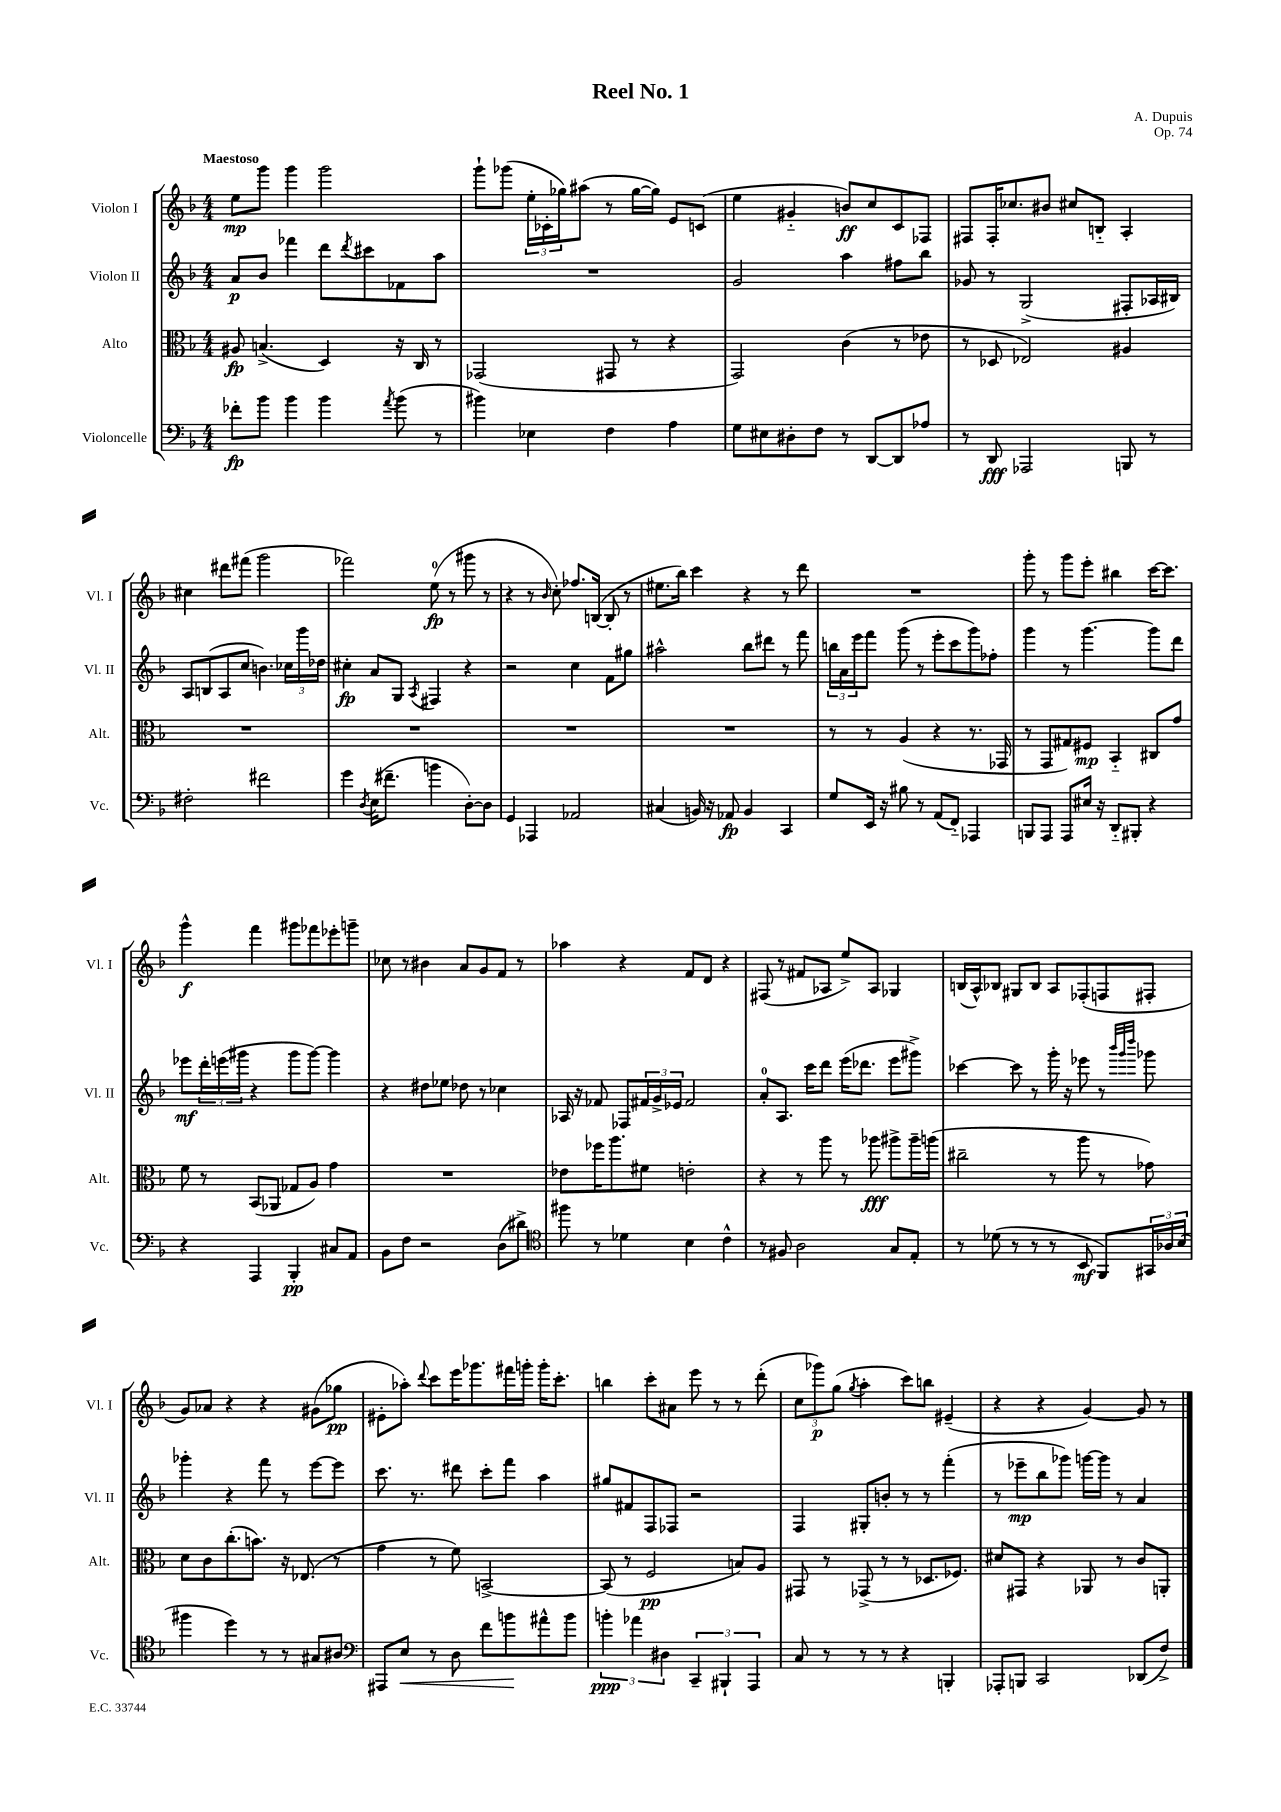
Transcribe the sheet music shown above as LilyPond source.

\header { title = "Reel No. 1" composer = "A. Dupuis" opus = "Op. 74" }
<<
\new StaffGroup <<
\new Staff = "s0" \with { instrumentName = "Violon I" shortInstrumentName = "Vl. I" } {
    \clef treble \key f \major \numericTimeSignature \time 4/4 \tempo "Maestoso"
    e''8\mp g'''8 g'''4 g'''2 |
    g'''8-! ges'''8( \tuplet 3/2 { e''16-. ces'16-. ges''16) } ais''8( r8 ges''16~ ges''16) e'8 c'8( |
    e''4 gis'4-_ b'8\ff) c''8 c'8 fes8 |
    fis8 fis16-. ces''8. bis'8 cis''8 b8-_ a4-. |
    cis''4 dis'''8 fis'''8( g'''2 |
    fes'''2) e''8-0\fp( r8 gis'''8 r8 |
    r4 r8 \grace { bes'16 } c''8-.) fes''8. b16~( b8-. r8 |
    eis''8. bes''16) c'''4 r4 r8 d'''8 |
    R1 |
    g'''8-. r8 g'''8 e'''8-. bis''4 c'''16~ c'''8. |
    g'''4-^\f f'''4 gis'''8 fes'''8 ees'''8-. g'''8-- |
    ces''8 r8 bis'4 a'8 g'8 f'8 r8 |
    aes''4 r4 f'8 d'8 r4 |
    fis8( r8 fis'8 aes8 e''8->) aes8 ges4 |
    b16( a16-^) bes8 gis8 bes8 a8 fes8-.( f8 fis8-. |
    g'8) aes'8 r4 r4 gis'8( ges''8\pp |
    eis'8-. aes''8-.) \appoggiatura { d'''8 } c'''8 e'''16 ges'''8. fis'''16 g'''16-. g'''16-. c'''8.-. |
    b''4 c'''8-. ais'8 e'''8 r8 r8 d'''8-.( |
    \tuplet 3/2 { c''8 ges'''8\p) g''8( } \acciaccatura { g''8 } a''4-. c'''8) b''8 eis'4--( |
    r4 r4 g'4~) g'8 r8 \bar "|." |
}
\new Staff = "s1" \with { instrumentName = "Violon II" shortInstrumentName = "Vl. II" } {
    \clef treble \key f \major \numericTimeSignature \time 4/4
    a'8\p bes'8 fes'''4 d'''8 \acciaccatura { d'''8 } cis'''8 fes'8 a''8 |
    R1 |
    g'2 a''4 fis''8 bes''8 |
    ges'8 r8 g2->( fis8-. aes16 bis16) |
    a8 b8( a8 c''8 b'4.) \tuplet 3/2 { ces''16 g'''16 des''16 } |
    cis''4-.\fp a'8 g8 \acciaccatura { a8 } fis4 r4 |
    r2 c''4 f'8 gis''8 |
    ais''2-^ bes''8 dis'''8 r8 f'''8 |
    \tuplet 3/2 { b''16 a'16 e'''16 } f'''8 g'''8( r8 e'''8-. c'''8 g'''8) fes''8-. |
    g'''4 r8 g'''4.~ g'''8 d'''8 |
    ees'''8\mf \tuplet 3/2 { d'''16-. e'''16( gis'''16 } r4 gis'''8 gis'''8~) gis'''4 |
    r4 dis''8 ees''8 des''8 r8 ces''4 |
    aes16 r16 fes'8 fes8 \tuplet 3/2 { fis'16 g'16-> ees'16 } fis'2 |
    a'8-0-. a8. c'''16 d'''8 e'''16( des'''8. e'''8 gis'''8->) |
    ces'''4~ ces'''8 r8 g'''16-. r16 ees'''8 r8 \grace { bes'''32 g'''32 d''''32 } ges'''8 |
    ges'''4-. r4 f'''8 r8 e'''8~ e'''8 |
    c'''8. r8. dis'''8 c'''8-. f'''8 a''4 |
    gis''8 fis'8 f8 fes8 r2 |
    f4 gis8-. b'8-. r8 r8 f'''4-.( |
    r8 ees'''8--\mp bes''8 ges'''8) g'''16~ g'''16 r8 a'4 \bar "|." |
}
\new Staff = "s2" \with { instrumentName = "Alto" shortInstrumentName = "Alt." } {
    \clef alto \key f \major \numericTimeSignature \time 4/4
    ais8\fp b4.->( d4) r16 c16 r8 |
    ges,2( gis,8 r8 r4 |
    g,2) c'4( r8 ees'8 |
    r8 des8 ees2) ais4 |
    R1 |
    R1 |
    R1 |
    R1 |
    r8 r8 a4( r4 r8. ges,16 |
    r8 g,8 gis8) fis8\mp bes,4-_ cis8 g'8 |
    f'8 r8 bes,8( aes,8 ges8 a8) g'4 |
    R1 |
    ees'8 fes''16 a''8. fis'8 e'2-. |
    r4 r8 a''8 r8 aes''8\fff ais''8-> ais''16-- a''16( |
    cis''2-- r8 a''8 r8 ges'8) |
    d'8 c'8 c''8.-.( b'8.) r16 ees8.( r8 |
    g'4 r8 f'8) b,2~-> |
    b,8( r8 f2\pp b8) a8 |
    gis,8 r8 ges,8->( r8 r8 des8. fes8.) |
    dis'8 gis,8 r4 aes,8 r8 c'8 a,8-. \bar "|." |
}
\new Staff = "s3" \with { instrumentName = "Violoncelle" shortInstrumentName = "Vc." } {
    \clef bass \key f \major \numericTimeSignature \time 4/4
    fes'8-.\fp bes'8 bes'4 bes'4 \acciaccatura { a'8 } bes'8( r8 |
    bis'4) ees4 f4 a4 |
    g8 eis8 dis8-. f8 r8 d,8~ d,8 aes8 |
    r8 d,8\fff aes,,2 b,,8 r8 |
    fis2-. fis'2 |
    g'4 \acciaccatura { d8 } e16( fis'8.-- b'4 d8~-.) d8 |
    g,4 aes,,4 aes,2 |
    cis4( b,16) r16 aes,8\fp b,4 c,4 |
    g8 e,16 r16 bis8 r8 a,8( f,8-_) aes,,4 |
    b,,8 a,,8 a,,8 eis16 r16 d,8-_ bis,,8-. r4 |
    r4 a,,4 bes,,4-.\pp cis8 a,8 |
    bes,8 f8 r2 d8( dis'8->) |
    \clef tenor fis''8 r8 des'4 bes4 c'4-^ |
    r8 fis8 a2 g8 e8-. |
    r8 des'8( r8 r8 r8 bes,8\mf f,8) \tuplet 3/2 { gis,16 aes16 bes16( } |
    fis''4 d''4) r8 r8 gis8 ais8 |
    \clef bass ais,,8 e8\< r8 d8 f'8 b'8\! ais'8-^ b'8 |
    \tuplet 3/2 { b'4-.\ppp aes'4 dis4 } \tuplet 3/2 { c,4-- bis,,4-! a,,4 } |
    c8 r8 r8 r8 r4 b,,4-. |
    aes,,8-. b,,8 c,2 des,8( f8->) \bar "|." |
}
>>
>>
\layout { \context { \Score \remove "Bar_number_engraver" } }
